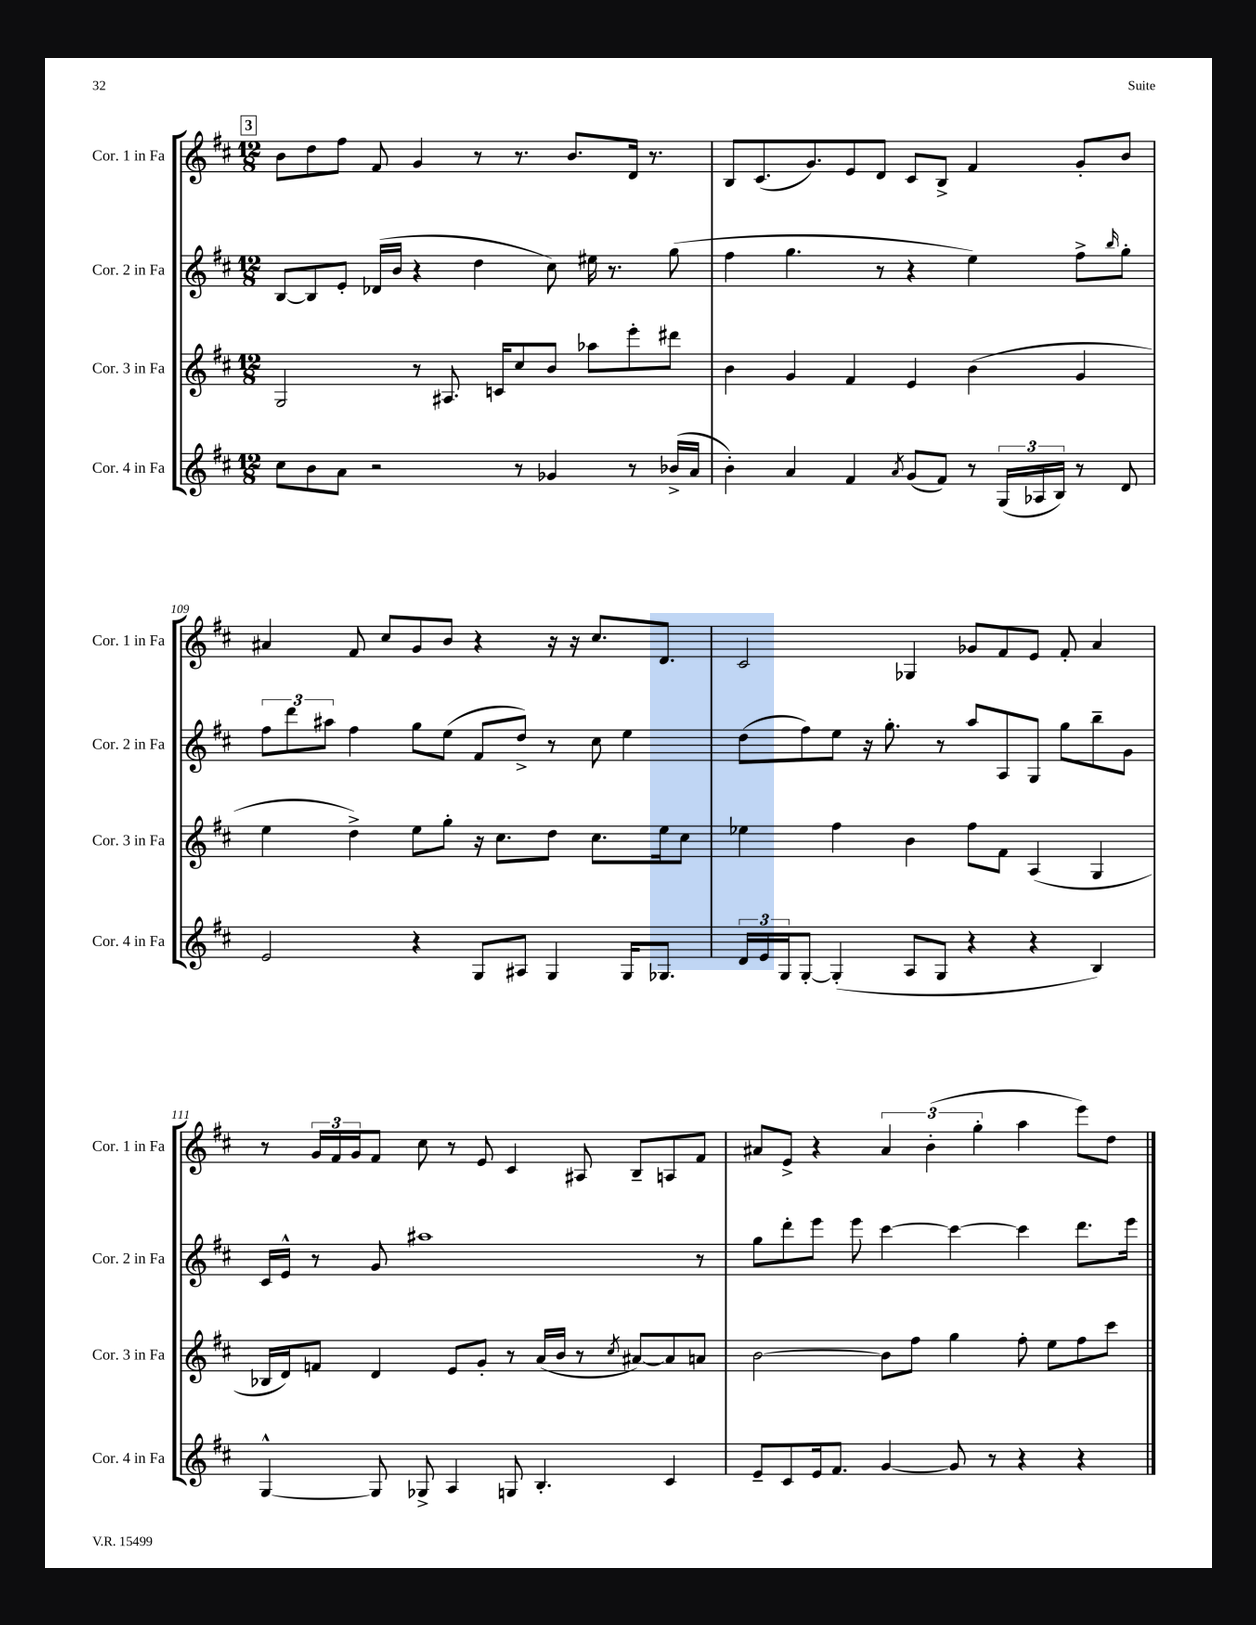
<<
\new StaffGroup <<
\new Staff = "s0" \with { instrumentName = "Cor. 1 in Fa" shortInstrumentName = "Cor. 1 in Fa" } {
    \clef treble \key d \major \numericTimeSignature \time 12/8
    \mark \markup { \box "3" } b'8 d''8 fis''8 fis'8 g'4 r8 r8. b'8. d'16 r8. |
    b8 cis'8.( g'8.) e'8 d'8 cis'8 b8-> fis'4 g'8-. b'8 |
    ais'4 fis'8 cis''8 g'8 b'8 r4 r16 r16 cis''8. d'8. |
    cis'2 ges4 ges'8 fis'8 e'8 fis'8-. a'4 |
    r8 \tuplet 3/2 { g'16 fis'16 g'16 } fis'8 cis''8 r8 e'8 cis'4 ais8 b8-- a8 fis'8 |
    ais'8 e'8-> r4 \tuplet 3/2 { ais'4 b'4-.( g''4-. } a''4 e'''8) d''8 \bar "|." |
}
\new Staff = "s1" \with { instrumentName = "Cor. 2 in Fa" shortInstrumentName = "Cor. 2 in Fa" } {
    \clef treble \key d \major \numericTimeSignature \time 12/8
    \mark \markup { \box "3" } b8~ b8 e'8-. des'16( b'16 r4 d''4 cis''8) eis''16 r8. g''8( |
    fis''4 g''4. r8 r4 e''4) fis''8-> \grace { b''16 } g''8-. |
    \tuplet 3/2 { fis''8 d'''8 ais''8 } fis''4 g''8 e''8( fis'8 d''8->) r8 cis''8 e''4 |
    d''8( fis''8) e''8 r16 g''8.-. r8 a''8 a8 g8 g''8 b''8-- g'8 |
    cis'16 e'16-^ r8 g'8 ais''1 r8 |
    g''8 d'''8-. e'''8 e'''8 cis'''4~ cis'''4~ cis'''4 d'''8. e'''16 \bar "|." |
}
\new Staff = "s2" \with { instrumentName = "Cor. 3 in Fa" shortInstrumentName = "Cor. 3 in Fa" } {
    \clef treble \key d \major \numericTimeSignature \time 12/8
    \mark \markup { \box "3" } g2 r8 ais8. c'16 cis''8 b'8 aes''8 e'''8-. dis'''8 |
    b'4 g'4 fis'4 e'4 b'4( g'4 |
    e''4 d''4->) e''8 g''8-. r16 cis''8. d''8 cis''8. e''16 cis''8 |
    ees''4 fis''4 b'4 fis''8 fis'8 a4( g4 |
    bes16 d'16) f'8 d'4 e'8 g'8-. r8 a'16( b'16 r8 \acciaccatura { cis''8 } ais'8~) ais'8 a'8 |
    b'2~ b'8 fis''8 g''4 fis''8-. e''8 fis''8 cis'''8 \bar "|." |
}
\new Staff = "s3" \with { instrumentName = "Cor. 4 in Fa" shortInstrumentName = "Cor. 4 in Fa" } {
    \clef treble \key d \major \numericTimeSignature \time 12/8
    \mark \markup { \box "3" } cis''8 b'8 a'8 r2 r8 ges'4 r8 bes'16->( a'16 |
    b'4-.) a'4 fis'4 \acciaccatura { a'8 } g'8( fis'8) r8 \tuplet 3/2 { g16( aes16 b16) } r8 d'8 |
    e'2 r4 g8 ais8 g4 g16 ges8. |
    \tuplet 3/2 { d'16 e'16 g16 } g8~-. g4-.( a8 g8 r4 r4 b4) |
    g4~-^ g8 ges8-> a4 g8 b4.-. cis'4 |
    e'8-- cis'8 e'16 fis'8. g'4~ g'8 r8 r4 r4 \bar "|." |
}
>>
>>
\layout { \context { \Score currentBarNumber = #107 } }
